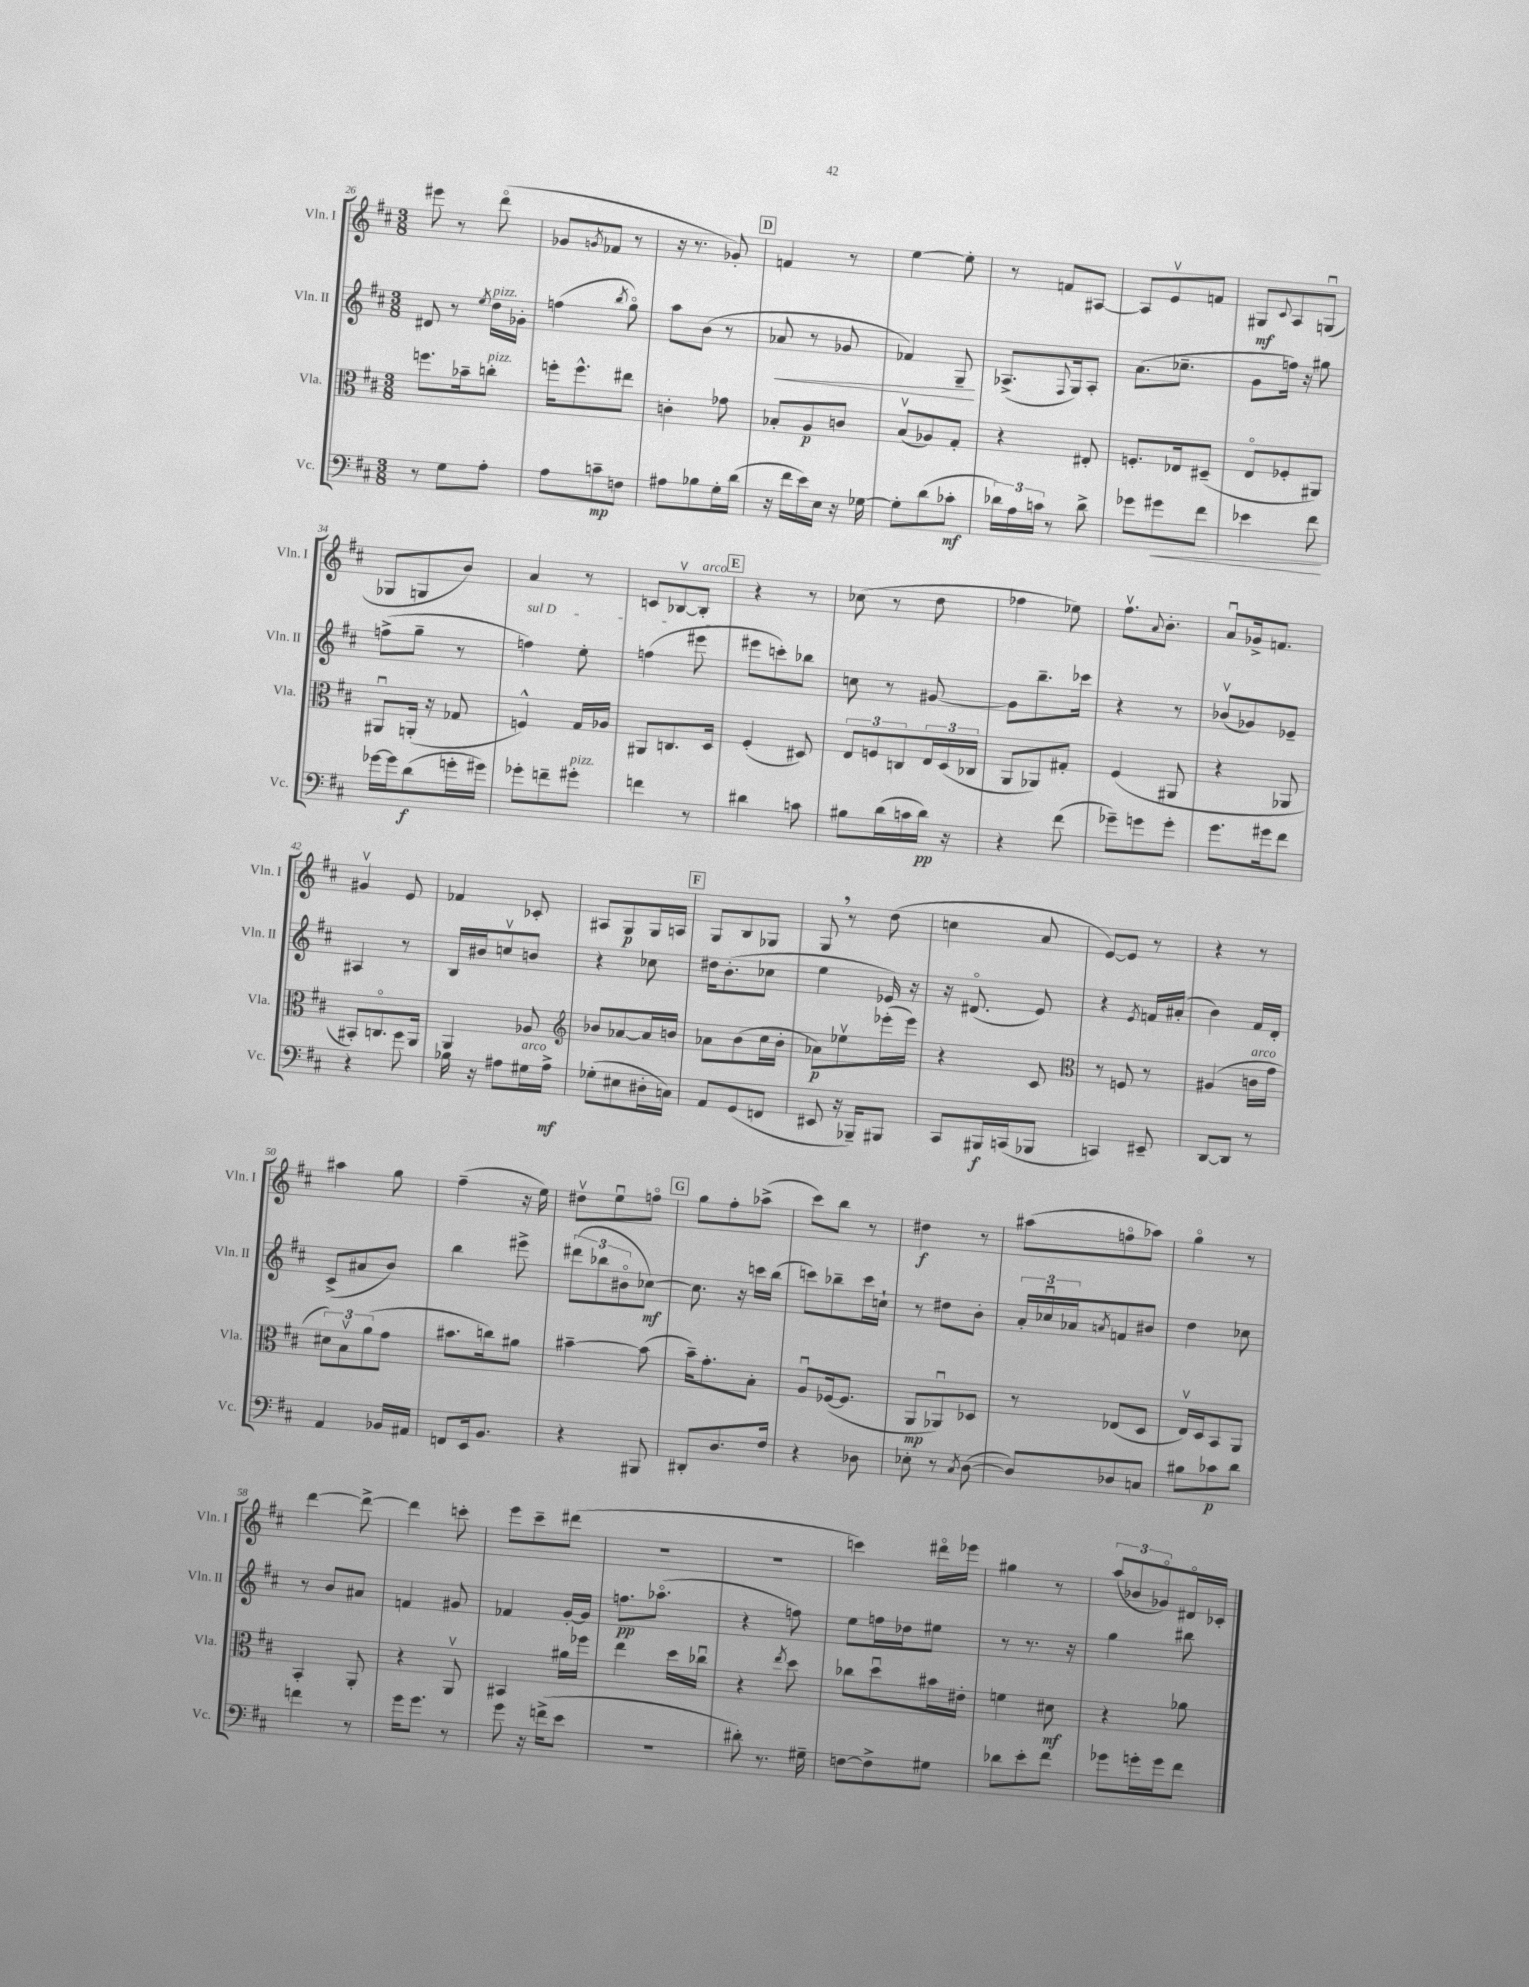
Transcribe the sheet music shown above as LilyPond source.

<<
\new StaffGroup <<
\new Staff = "s0" \with { instrumentName = "Vln. I" shortInstrumentName = "Vln. I" } {
    \clef treble \key d \major \numericTimeSignature \time 3/8
    eis'''8 r8 d'''8\flageolet( |
    ges'8 \acciaccatura { g'8 } fes'8 r8 |
    r16 r8. ges'8-.) |
    \mark \markup { \box "D" } f'4 r8 |
    e''4~ e''8-. |
    r8 f'8 ais8~ |
    ais8 e'8\upbow f'8 |
    gis8\mf \appoggiatura { cis'8 } a8 g8\downbow( |
    ges8 g8 b'8) |
    a'4 r8 |
    c'8 bes8~\upbow bes8-.^\markup { \italic "arco" } |
    \mark \markup { \box "E" } r4 r8 |
    ces''8( r8 d''8 |
    fes''4 ees''8) |
    fis''8.\upbow \appoggiatura { a'8 } b'8.-. |
    a'8\downbow ges'16-> f'8. |
    gis'4\upbow e'8 |
    fes'4 ces'8-. |
    ais8 g8\p g16 a16 |
    \mark \markup { \box "F" } g8 b8 ges8 |
    g8 \breathe r8 d''8( |
    c''4 a'8 |
    e'8~) e'8 r8 |
    r4 r8 |
    ais''4 g''8 |
    fis''4--( r16 e''16) |
    dis''8\upbow e''8\downbow f''8\flageolet |
    \mark \markup { \box "G" } g''8 fis''8-. aes''8->( |
    cis'''8) b''8 r8 |
    dis''4\f r8 |
    ais''8( f''8\flageolet aes''8) |
    g''4\flageolet r8 |
    d'''4~ d'''8~-> |
    d'''4 c'''8-. |
    e'''8 cis'''8-- dis'''8( |
    R4. |
    R4. |
    c'''4) dis'''16\flageolet ees'''16 |
    gis''4 r8 |
    \tuplet 3/2 { a''8( bes'8 ges'8\flageolet) } dis'16\flageolet ces'16-. \bar "|." |
}
\new Staff = "s1" \with { instrumentName = "Vln. II" shortInstrumentName = "Vln. II" } {
    \clef treble \key d \major \numericTimeSignature \time 3/8
    dis'8 r8 \acciaccatura { e''8 } d''16^\markup { \italic "pizz." } ges'16-. |
    f''4( \acciaccatura { b''8 } g''8\flageolet) |
    a''8 b'8( r8 |
    \mark \markup { \box "D" } aes'8\< r8 ges'8 |
    fes'4) g8--\! |
    aes8.->( \appoggiatura { fis8 } g16) aes8-. |
    a'8.( ces''8.-- |
    g'8 f''16) r16 gis''8 |
    f''8->( g''8-- r8 |
    \once \override TextSpanner.bound-details.left.text = \markup { \italic "sul D" } f''4\startTextSpan) e''8-. |
    f''4( eis'''8\stopTextSpan |
    \mark \markup { \box "E" } eis'''8 c'''8-.) bes''8 |
    c''8 r8 gis'8~ |
    gis'8 b''8.-- ces'''16 |
    r4 r8 |
    bes'8\upbow( ges'8) ees'8-- |
    ais4 r8 |
    b16 bis'16 c''8\upbow b'8 |
    r4 ces''8 |
    \mark \markup { \box "F" } dis''16 b'8.-.( ces''8 |
    e''4 ees'16) r16 |
    r16 dis'8.\flageolet( e'8) |
    r4 \acciaccatura { e'8 } f'16 ais'16-.( |
    b'4) fis'16 d'16-. |
    cis'8->( ais'8 b'8) |
    b''4 eis'''8-> |
    \tuplet 3/2 { dis'''8( bes''8 bis'8\flageolet } ces''8~\mf) |
    \mark \markup { \box "G" } ces''8. r16 c'''16 b''16( |
    c'''8) bes''8-- c'''16 c''16-! |
    r8 dis''8 b'8-. |
    \tuplet 3/2 { a'16-. ces''16\downbow aes'16 } \acciaccatura { a'8 } f'8 bis'8 |
    d''4 ces''8 |
    r8 b'8 ais'8 |
    f'4 gis'8 |
    fes'4 g'16~-. g'16 |
    f''8.\pp aes''8.\flageolet( |
    r4 f''8) |
    e''8 f''16 des''16 eis''8 |
    r8 r8. r16 |
    g''4 bis''8 \bar "|." |
}
\new Staff = "s2" \with { instrumentName = "Vla." shortInstrumentName = "Vla." } {
    \clef alto \key d \major \numericTimeSignature \time 3/8
    f''8. bes'16-- c''8-.^\markup { \italic "pizz." } |
    f''16-. f''8.-^ eis''8 |
    c'4-. ges'8 |
    \mark \markup { \box "D" } bes8-. a8\p c'8 |
    b8\upbow( aes8) g8-. |
    r4 eis8-. |
    f8.-. ees16 dis8--( |
    e8\flageolet fes8-. ais,8) |
    ais,8\downbow a,16-.( r16 ges8 |
    f4-^) g16 aes16 |
    ais,8 c8. d16 |
    \mark \markup { \box "E" } fis4-.( dis8) |
    \tuplet 3/2 { e8 f8 c8 } \tuplet 3/2 { e16 d16( ces16 } |
    a,8 aes,8) gis8-. |
    fis4( ais,8 |
    r4 aes,8 |
    bis,8-.) c8.\flageolet a,16 |
    a,4 aes8 |
    \clef treble bes'8 aes'8~ aes'16 b'16 |
    \mark \markup { \box "F" } aes'8 b'8( cis''16 b'16-. |
    aes'8\p) ees''8\upbow ees'''16-.( ees'''16) |
    r4 cis'8 |
    \clef alto r8 f8 r8 |
    ais4( c'16^\markup { \italic "arco" } g'16 |
    \tuplet 3/2 { dis'8) b8\upbow a'8( } g'8 |
    bis'8. c''16) ais'8 |
    bis'4~-- bis'8( |
    \mark \markup { \box "G" } b'16--) g'8.-. b8-. |
    a8\downbow fes16~( fes8. |
    a,8\mp aes,8\downbow) des8 |
    r8 ees8( d8 |
    e16\upbow) d16 b,8 a,8 |
    b,4-. a,8-. |
    r4 a,8\upbow |
    bis,4 ais'16 fes''16 |
    e''4 d''16 ces''16\downbow |
    r4 \acciaccatura { e''8 } d''8 |
    ces''8 d''8\downbow bis'16 eis'16-. |
    f'4 dis'8\mf |
    r4 aes'8 \bar "|." |
}
\new Staff = "s3" \with { instrumentName = "Vc." shortInstrumentName = "Vc." } {
    \clef bass \key d \major \numericTimeSignature \time 3/8
    r8 g8 a8-. |
    a8 c'8--\mp f8 |
    ais8 bes8 g16-. d'16( |
    \mark \markup { \box "D" } r16 fis'16 e'16) e16 r16 ges16~ |
    ges8-. d'8( ces'8-.\mf |
    \tuplet 3/2 { des'16) a16 c'16 } r8 des'8-> |
    ges'8 gis'8\< fis'8 |
    ees'4 fis'8\! |
    ges'16~ ges'16 d'8\f( g'16-. gis'16) |
    ges'8-. f'8-- gis'8-.^\markup { \italic "pizz." } |
    f'4 r8 |
    \mark \markup { \box "E" } dis'4 c'8 |
    bis8 d'16( c'16 d'16\pp) r16 |
    r4 fis'8( |
    ges'8--) g'8 g'8-. |
    g'8. gis'16 fis'8 |
    r4 g'8 |
    bes16 r16 ais8 gis16^\markup { \italic "arco" } ais16->\mf |
    ges8-.( eis8 dis16-. c16) |
    \mark \markup { \box "F" } a,8 g,8( f,8 |
    eis,8 r16 bes,,16--) bis,,8 |
    cis,8 bis,,16\f c,16( bes,,8 |
    c,4) eis,8-- |
    d,8~ d,8 r8 |
    a,4 bes,16 ais,16 |
    f,8 e,16 b,8. |
    r4 bis,,8 |
    \mark \markup { \box "G" } dis,8-. d8. fis16 |
    r4 des8 |
    ees8-. r8 \acciaccatura { cis8 } d8~( |
    d8) des8 c8 |
    bis8 ces'8\p d'8 |
    f'4 r8 |
    g'16 g'8. r8 |
    g'8 r16 f'16->( e'8 |
    R4. |
    dis'8-.) r8. gis16-- |
    f8~ f8-> gis8 |
    des'8 e'8-. fis'8 |
    ges'8 g'16-. g'16 fis'8 \bar "|." |
}
>>
>>
\layout { \context { \Score currentBarNumber = #26 } }
